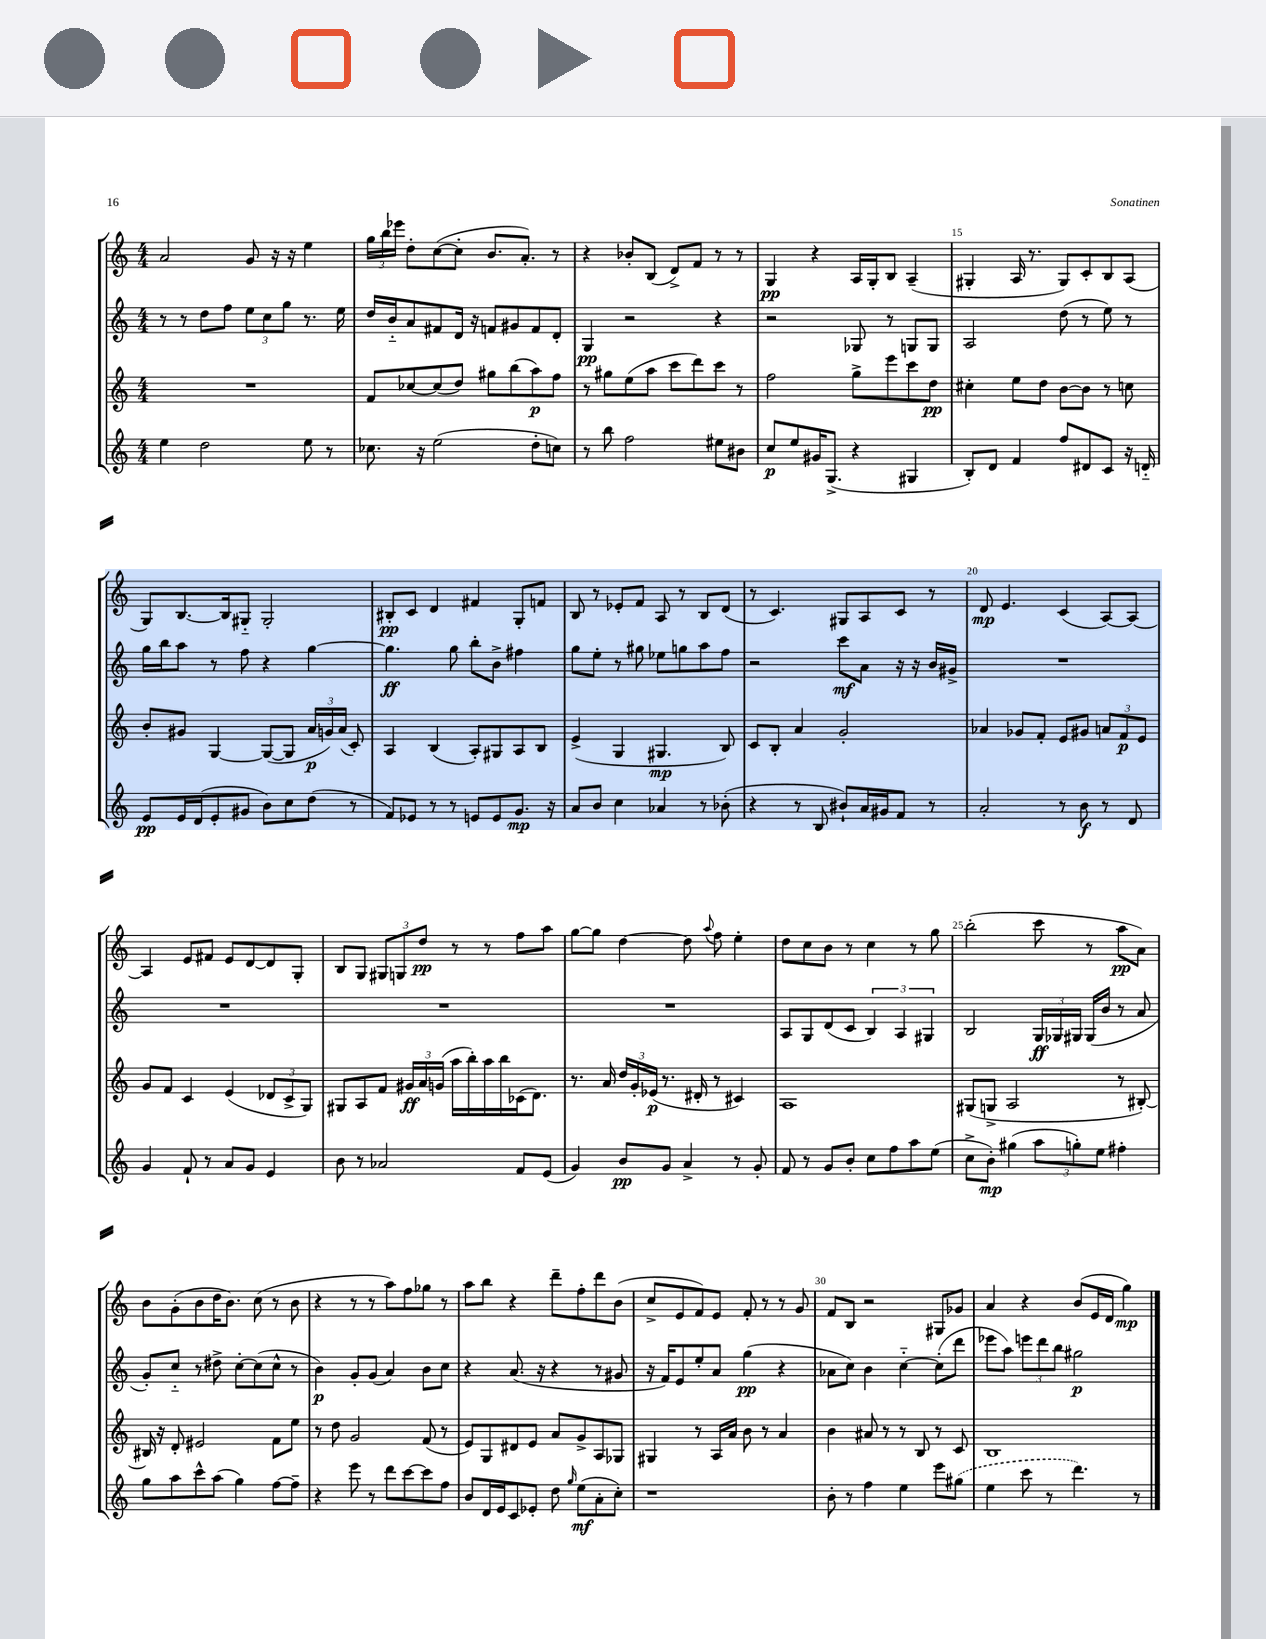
<<
\new StaffGroup <<
\new Staff = "s0" {
    \clef treble \key c \major \numericTimeSignature \time 4/4
    \autoBeamOff a'2 g'8 r16 r16 e''4 |
    \tuplet 3/2 { g''16[ b''16 ees'''16] } d''8[-. c''8~( c''8]-. b'8.[ a'8.]-.) r8 |
    r4 bes'8[-. b8]( d'8[->) f'8] r8 r8 |
    g4\pp r4 a16[ g16-. b8] a4--( |
    gis4-. a16 r8. gis8[) c'8-. b8 a8]( |
    g8[) b8.~ b16 gis8]-_ gis2-. |
    bis8[-.\pp c'8] d'4 fis'4 g8[-. f'8] |
    b8 r8 ees'8[-. f'8] a8 r8 b8[ d'8]( |
    r8 c'4.) gis8[ a8 c'8] r8 |
    d'8\mp e'4. c'4( a8[~) a8]~ |
    a4 e'8[ fis'8] e'8[ d'8~ d'8 g8]-. |
    b8[ g8] \tuplet 3/2 { gis8[ g8 d''8]\pp } r8 r8 f''8[ a''8] |
    g''8[~ g''8] d''4~ d''8 \appoggiatura { a''8 } f''8 e''4-. |
    d''8[ c''8 b'8] r8 c''4 r8 g''8 |
    b''2-.( c'''8 r8 a''8[\pp a'8]) |
    b'8[ g'8-.( b'8 d''16 b'8.]) c''8( r8 b'8 |
    r4 r8 r8 a''8[) f''8 ges''8] r8 |
    a''8[ b''8] r4 d'''8[-- f''8-. d'''8 b'8]( |
    c''8[-> e'8 f'8) e'8] f'8-. r8 r8 g'8 |
    f'8[ b8] r2 gis8[ ges'8] |
    a'4 r4 b'8[( e'16 d'16] g''4\mp) \bar "|." |
}
\new Staff = "s1" {
    \clef treble \key c \major \numericTimeSignature \time 4/4
    \autoBeamOff r8 r8 d''8[ f''8] \tuplet 3/2 { e''8[ c''8 g''8] } r8. e''16 |
    d''16[ b'16-_ a'8 fis'8 d'16] r16 f'8[ gis'8 f'8 d'8]-. |
    g4\pp r2 r4 |
    r2 ges8 r8 g8[ g8] |
    a2 d''8( r8 e''8) r8 |
    g''16[ b''16 a''8] r8 f''8 r4 g''4~ |
    g''4.\ff g''8 b''8[-. b'8]-> fis''4 |
    g''8[ e''8]-. r8 gis''8 ees''8[ g''8 a''8 f''8] |
    r2 c'''8[\mf a'8] r16 r16 b'16[ gis'16]-> |
    R1 |
    R1 |
    R1 |
    R1 |
    a8[ g8 d'8( c'8] \tuplet 3/2 { b4) a4 gis4 } |
    b2 \tuplet 3/2 { g16[\ff ges16 gis16] } gis16[( b'16] r8 a'8 |
    g'8[-.) c''8]-_ r8 dis''8-> c''8[~-. c''8( c''8]-^ r8 |
    b'4\p) g'8[-. g'8]( a'4) b'8[ c''8] |
    r4 a'8.( r16 r4 r8 gis'8 |
    r16 f'16[) e'8 e''8-. a'8] g''4\pp( r4 |
    aes'8[ c''8]) b'4 c''4~-_ c''8[-.( d'''8] |
    ees'''8[ a''8]) \tuplet 3/2 { e'''8[ d'''8 b''8] } gis''2\p \bar "|." |
}
\new Staff = "s2" {
    \clef treble \key c \major \numericTimeSignature \time 4/4
    \autoBeamOff R1 |
    f'8[ ces''8~ ces''8( d''8]) gis''8[ b''8( a''8\p) f''8] |
    r8 gis''8[ e''8( a''8] c'''8[ d'''8) c'''8] r8 |
    f''2 g''8[-> e'''8 c'''8 d''8]\pp |
    cis''4-. e''8[ d''8] b'8[~ b'8] r8 c''8 |
    b'8[-. gis'8] g4~ g8[~( g8] \tuplet 3/2 { a'16[\p g'16) a'16]( } c'8-.) |
    a4 b4( a8[-.) gis8 a8 b8] |
    e'4->( g4 gis4.\mp b8) |
    c'8[ b8]-. a'4 g'2-. |
    aes'4 ges'8[ f'8]-. e'8[ gis'8] \tuplet 3/2 { a'8[ f'8\p e'8] } |
    g'8[ f'8] c'4 e'4( \tuplet 3/2 { des'8[ c'8-> g8]) } |
    gis8[ a8 f'8] \tuplet 3/2 { gis'16[\ff a'16 g'16]( } a''16[ b''16-.) a''16 b''16 ces'16( d'8.]) |
    r8. a'16 \tuplet 3/2 { d''16[ g'16-. ees'16]\p( } r8. dis'16-. r8 cis'4) |
    a1 |
    gis8[( g8]-> a2 r8 bis8~-.) |
    bis16 r16 d'8-. eis'2 f'8[ e''8] |
    r8 d''8 g'2 f'8( r8 |
    e'8[) g8 dis'8 e'8] a'8[ g'8-> a8 ges8] |
    gis4 r8 a16[ a'16] b'8 r8 a'4 |
    b'4 ais'8 r8 r8 b8 r8 c'8 |
    b1 \bar "|." |
}
\new Staff = "s3" {
    \clef treble \key c \major \numericTimeSignature \time 4/4
    \autoBeamOff e''4 d''2 e''8 r8 |
    ces''8. r16 e''2( d''8[-. c''8]) |
    r8 b''8 f''2 eis''8[ bis'8] |
    c''8[\p e''8 gis'16 g8.]->( r4 gis4 |
    b8[-.) d'8] f'4 f''8[ dis'8 c'8] r16 d'16-_ |
    e'8[\pp e'16 d'16( e'8-. gis'8] b'8[) c''8 d''8]( r8 |
    f'8[) ees'8] r8 r8 e'8[ e'8 g'8.]\mp r16 |
    a'8[ b'8] c''4 aes'4 r8 bes'8-.( |
    r4 r8 b8 bis'8[-!) a'16 gis'16 f'8] r8 |
    a'2-. r8 b'8\f r8 d'8 |
    g'4 f'8-! r8 a'8[ g'8] e'4 |
    b'8 r8 aes'2 f'8[ e'8]( |
    g'4) b'8[\pp g'8] a'4-> r8 g'8-. |
    f'8 r8 g'8[ b'8]-. c''8[ f''8 a''8 e''8]( |
    c''8[-> b'8]-.\mp) gis''4( \tuplet 3/2 { a''8[ g''8-.) e''8] } fis''4-. |
    g''8[ a''8 c'''8-^ a''8]( g''4) f''8[~ f''8]-- |
    r4 e'''8 r8 d'''8[ c'''8~ c'''8 f''8] |
    b'8[ d'16 e'16 c'8 ees'8]-. d''8 \grace { g''16 } e''8[\mf( a'8-. c''8]-.) |
    r1 |
    b'8-. r8 f''4 e''4 e'''8[ \once \slurDashed gis''8]( |
    e''4 c'''8 r8 d'''4.) r8 \bar "|." |
}
>>
>>
\layout { \context { \Score currentBarNumber = #11 \override BarNumber.break-visibility = ##(#f #t #t) barNumberVisibility = #(every-nth-bar-number-visible 5) } }
